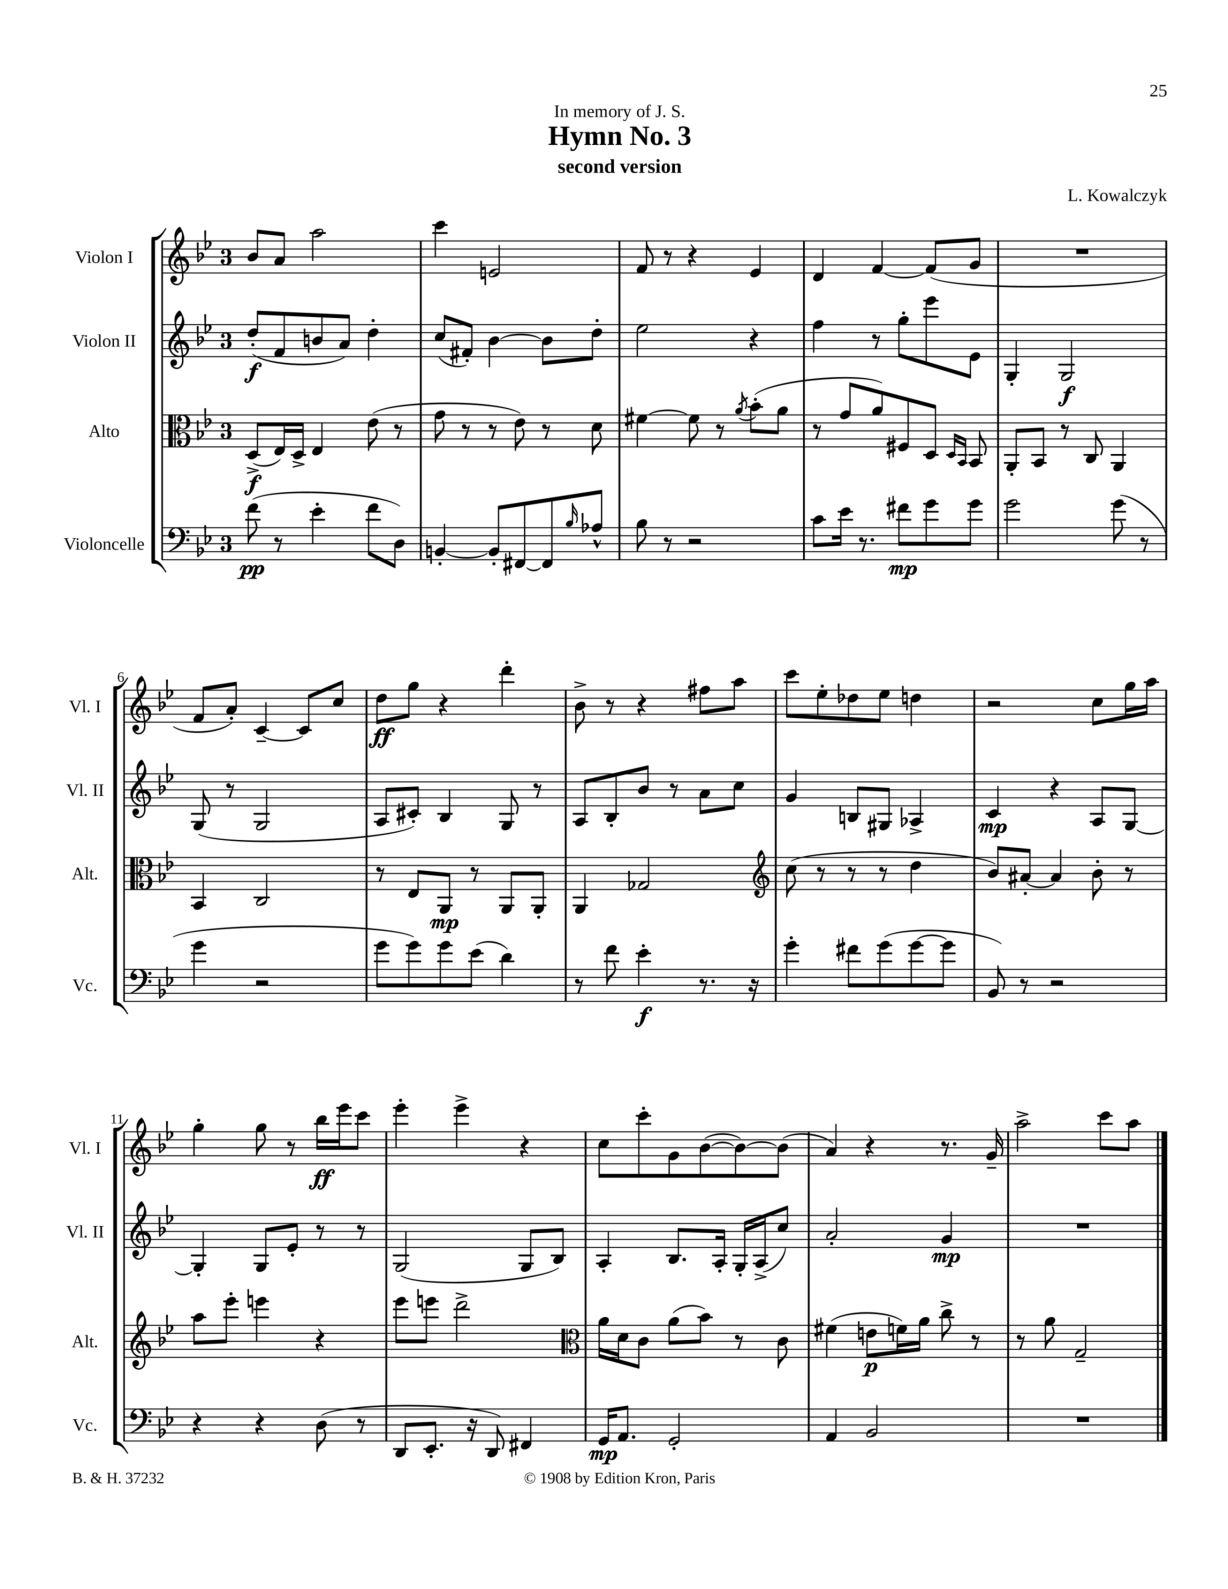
\header { title = "Hymn No. 3" composer = "L. Kowalczyk" subtitle = "second version" dedication = "In memory of J. S." }
<<
\new StaffGroup <<
\new Staff = "s0" \with { instrumentName = "Violon I" shortInstrumentName = "Vl. I" } {
    \clef treble \key bes \major \once \override Staff.TimeSignature.style = #'single-digit \time 3/4
    bes'8 a'8 a''2 |
    c'''4 e'2 |
    f'8 r8 r4 ees'4 |
    d'4 f'4~ f'8( g'8 |
    R2. |
    f'8 a'8-.) c'4~-- c'8 c''8 |
    d''8\ff g''8 r4 d'''4-. |
    bes'8-> r8 r4 fis''8 a''8 |
    c'''8 ees''8-. des''8 ees''8 d''4 |
    r2 c''8 g''16 a''16 |
    g''4-. g''8 r8 bes''16\ff ees'''16 c'''8 |
    ees'''4-. ees'''4-> r4 |
    c''8 c'''8-. g'8 bes'8~( bes'8~) bes'8( |
    a'4) r4 r8. g'16-- |
    a''2-> c'''8 a''8 \bar "|." |
}
\new Staff = "s1" \with { instrumentName = "Violon II" shortInstrumentName = "Vl. II" } {
    \clef treble \key bes \major \once \override Staff.TimeSignature.style = #'single-digit \time 3/4
    d''8-.\f( f'8 b'8 a'8) d''4-. |
    c''8( fis'8-.) bes'4~ bes'8 d''8-. |
    ees''2 r4 |
    f''4 r8 g''8-. ees'''8 ees'8 |
    g4-. g2\f |
    g8( r8 g2 |
    a8 cis'8-.) bes4 g8 r8 |
    a8 bes8-. bes'8 r8 a'8 c''8 |
    g'4 b8 gis8 aes4-> |
    c'4\mp r4 a8 g8~ |
    g4-. g8 ees'8-. r8 r8 |
    g2( g8 bes8) |
    a4-. bes8. a16-. g16-. a16->( c''8) |
    a'2-. g'4\mp |
    R2. \bar "|." |
}
\new Staff = "s2" \with { instrumentName = "Alto" shortInstrumentName = "Alt." } {
    \clef alto \key bes \major \once \override Staff.TimeSignature.style = #'single-digit \time 3/4
    d8->\f( ees16) d16-> ees4 ees'8( r8 |
    g'8 r8 r8 ees'8) r8 d'8 |
    fis'4~ fis'8 r8 \acciaccatura { a'8 } bes'8-.( a'8 |
    r8 g'8 a'8) fis8 d8 \grace { d16 bes,16 } bes,8 |
    a,8-. bes,8 r8 c8 a,4 |
    bes,4 c2 |
    r8 ees8 a,8\mp r8 a,8 a,8-. |
    a,4 ges2 |
    \clef treble c''8( r8 r8 r8 d''4 |
    bes'8) ais'8~-. ais'4 bes'8-. r8 |
    a''8 ees'''8-. e'''4 r4 |
    ees'''8 e'''8 d'''2-> |
    \clef alto a'16 d'16 c'8 a'8( bes'8) r8 c'8 |
    fis'4( e'8\p f'16) a'16 c''8-> r8 |
    r8 a'8 g2-- \bar "|." |
}
\new Staff = "s3" \with { instrumentName = "Violoncelle" shortInstrumentName = "Vc." } {
    \clef bass \key bes \major \once \override Staff.TimeSignature.style = #'single-digit \time 3/4
    f'8\pp( r8 ees'4-. f'8 d8) |
    b,4~-. b,8-. fis,8~ fis,8 \grace { bes16 } aes8-^ |
    bes8 r8 r2 |
    c'8 ees'16 r8. fis'8\mp g'8 g'8 |
    g'2 g'8( r8 |
    g'4 r2 |
    g'8 g'8) g'8 ees'8( d'4) |
    r8 f'8 ees'4-.\f r8. r16 |
    g'4-. fis'8 g'8( g'8~ g'8 |
    bes,8) r8 r2 |
    r4 r4 d8( r8 |
    d,8 ees,8.-. r16 d,8) fis,4 |
    g,16\mp a,8. g,2-. |
    a,4 bes,2 |
    R2. \bar "|." |
}
>>
>>
